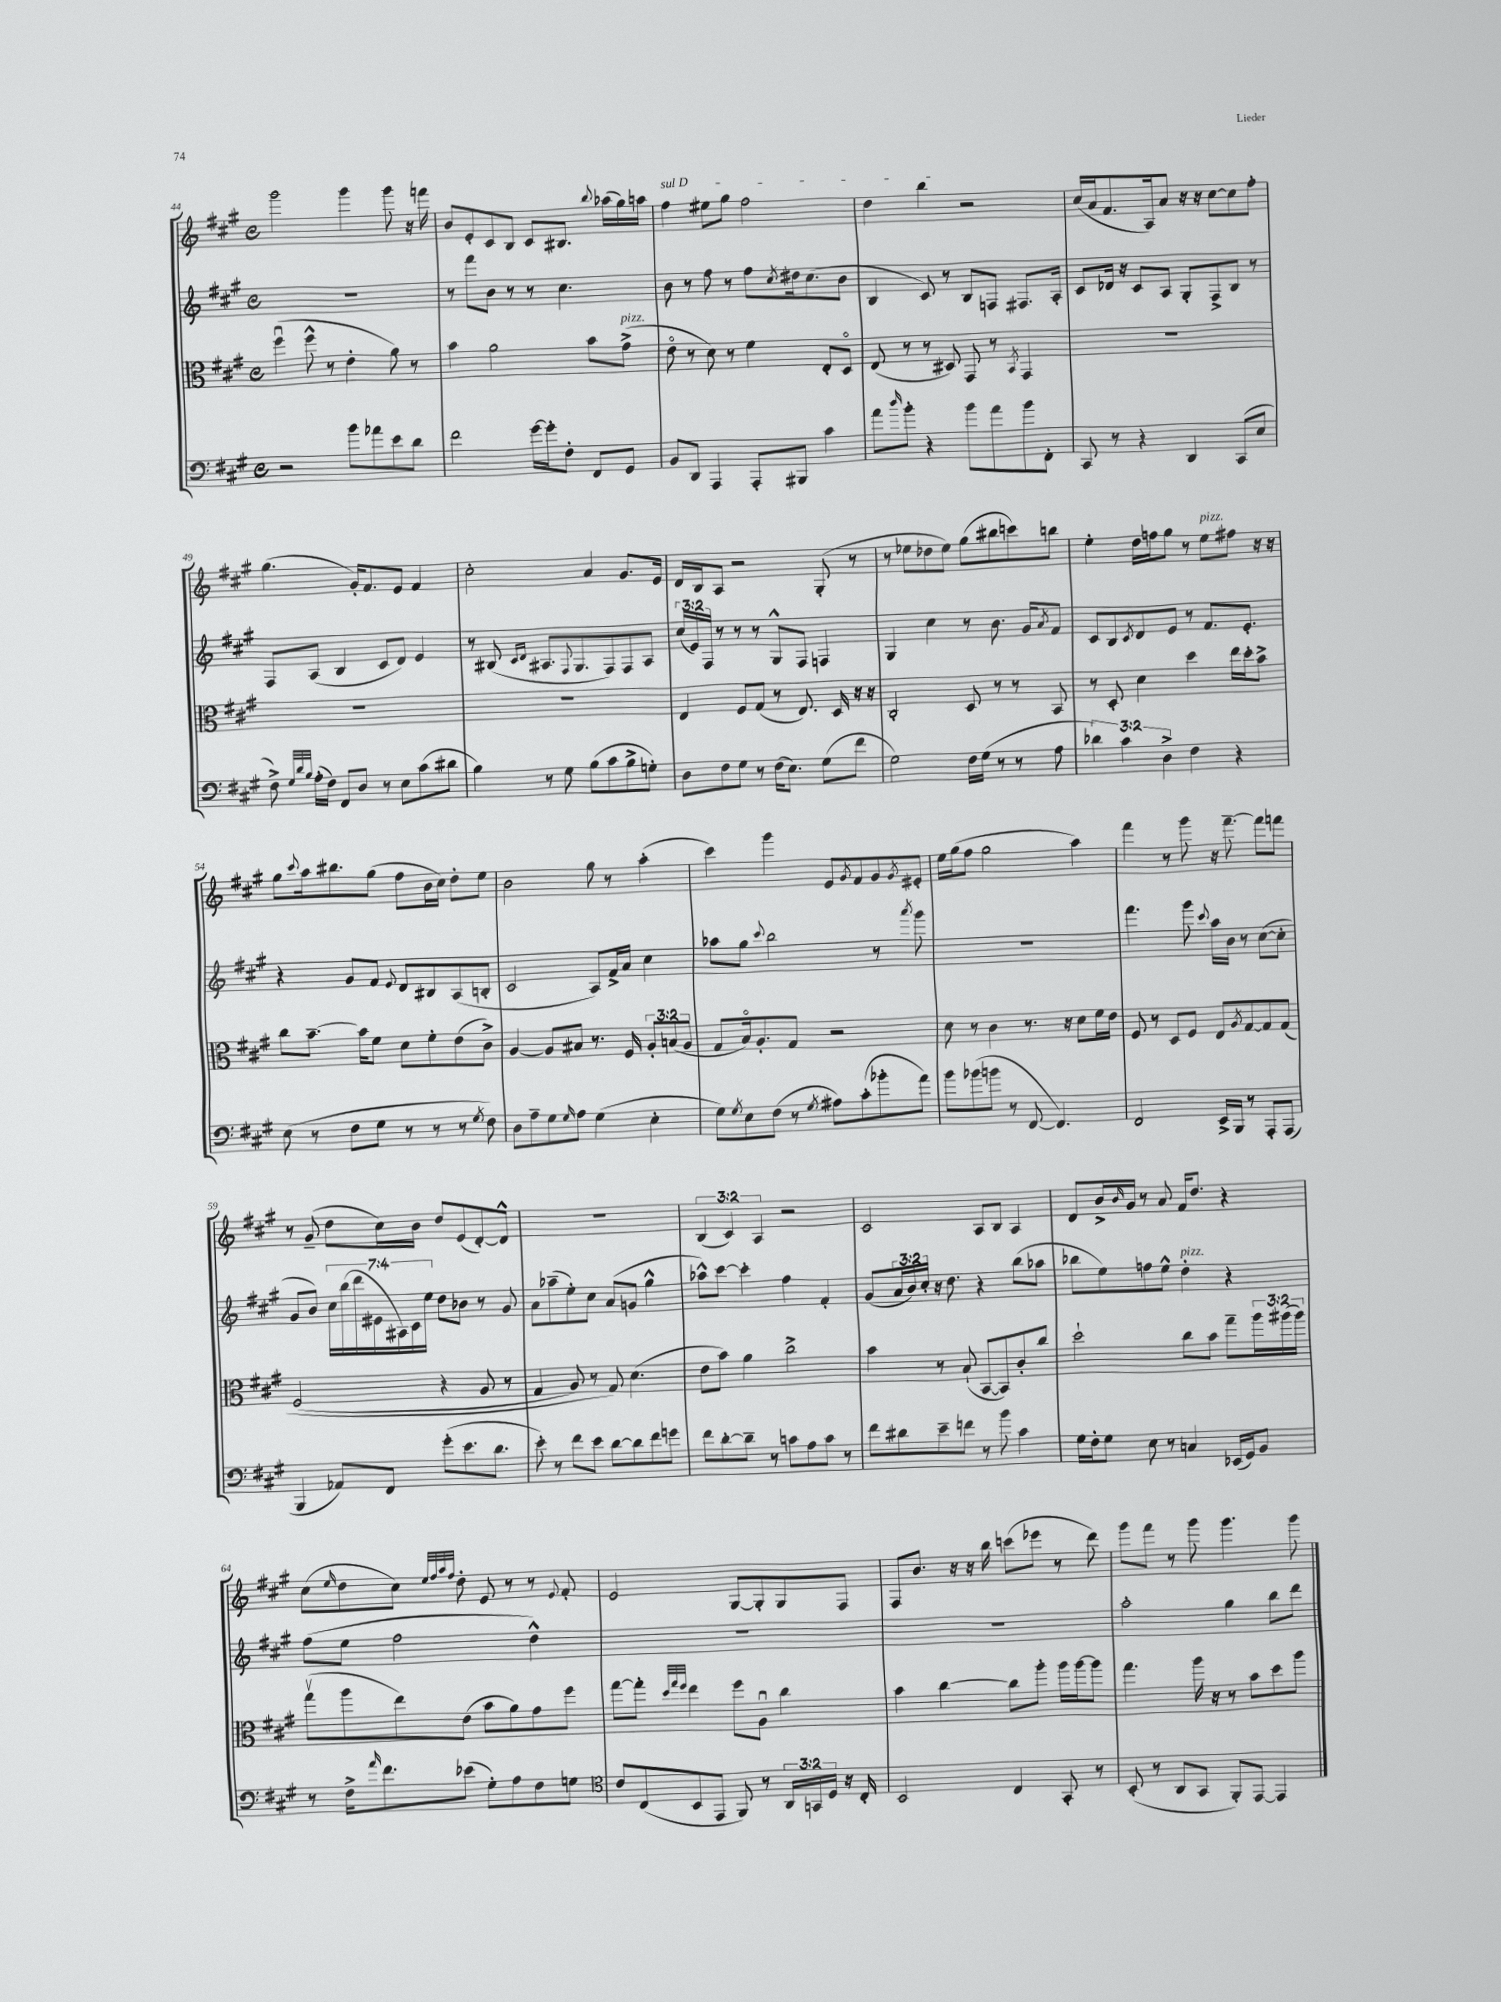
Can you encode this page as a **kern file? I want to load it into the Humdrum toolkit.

**kern	**kern	**kern	**kern
*staff4	*staff3	*staff2	*staff1
*clefF4	*clefC3	*clefG2	*clefG2
*k[f#c#g#]	*k[f#c#g#]	*k[f#c#g#]	*k[f#c#g#]
*M4/4	*M4/4	*M4/4	*M4/4
*met(c)	*met(c)	*met(c)	*met(c)
2r	(4ff#u	1r	2ggg#
.	8ff#^^	.	.
.	8r	.	.
8b	4e'	.	4ggg#
8a-	.	.	.
8e	8a)	.	8ggg#
8d	8r	.	16r
.	.	.	16fff
=	=	=	=
2f#	4b	8r	8b
.	.	8fff#	8e'
.	2a	8b	8c#
.	.	8r	8B
[16g#	.	8r	8c#
16g#']	.	.	.
8F#'	.	4.cc#	8.B#
8FF#	8b	.	.
.	.	.	8qqbb
.	.	.	(16aa-
8GG#	(8g#^	.	16gg#)
.	.	.	16aa
=	=	=	=
8BB	8eo	8b	4ff#
8DD	8r	8r	.
4AAA	8d)	8ff#	8ee#
.	8r	8r	8gg#
8AAA'	4f#	8ff#	2ff#
.	.	8qcc#	.
8BBB#	.	16dd#	.
.	.	(8.cc#	.
4c#	8E'	.	.
.	8Do	8b	.
=	=	=	=
8a	(8E	4B	4dd
16qqdd	.	.	.
8b'	8r	.	.
4r	8r	8c#)	4bb
.	8D#)	8r	.
8b	8GG#	8B	2r
8a	8r	8F	.
.	8qBB	.	.
8b	4GG#	8.F#	.
8FF#'	.	.	.
.	.	16A'	.
=	=	=	=
8CC#	1r	8c#	(16cc#
.	.	.	16a
8r	.	16d-	8.f#
.	.	16r	.
4r	.	8c#	.
.	.	.	16A)
.	.	8A	8a
4DD	.	8G#'	16r
.	.	.	16r
.	.	8F#^	[8cc#
(8CC#	.	8B	8cc#]
8E	.	8r	8ff#'
=	=	=	=
8F#^)	1r	8F#	(4.gg#
32qqG#	.	.	.
32qqd	.	.	.
32qqB	.	.	.
(16A'	.	(8A	.
16F#)	.	.	.
8FF#	.	4B	.
8D	.	.	16g#')
.	.	.	8.f#
8r	.	8c#	.
8E	.	8d)	8e
(8c#	.	4e	4f#
8d#	.	.	.
=	=	=	=
4B)	1r	8r	2cc#'
.	.	(8B#	.
.	.	16qqc#	.
.	.	16qqd	.
8r	.	8.A#	.
8G#	.	.	.
.	.	8qqF#	.
.	.	8.G#	.
(8B	.	.	4a
8c#	.	8F#)	.
8B^	.	8F#	8.g#
8G')	.	8A#	.
.	.	.	16e
=	=	=	=
8D	4E	(24cc#	16d
.	.	24e)	.
.	.	.	16B
.	.	24F#	.
8F#	.	8r	8A
8G#	8F#	8r	2r
8r	(8G#	8r	.
(16F#	8r	8G#^^	.
8.E)	.	.	.
.	8.E)	8F#	.
(8G#	.	4F	(8G#'
.	16D	.	.
8f#	16r	.	8r
.	16r	.	.
=	=	=	=
2G#)	2C#'	4G#	8r
.	.	.	8ee-
.	.	4cc#	8dd-
.	.	.	8ee-)
16F#	8D	8r	(8gg#
(16G#	.	.	.
8r	8r	8.b	8bb#
8r	8r	.	8ccc)
.	.	16g#	.
.	.	8qa	.
8A	8BB	8f#	8bb
=	=	=	=
6d-)	8r	8c#	4ee'
.	8D'	8B	.
6c#	.	.	.
.	.	8qc#	.
.	4d	8d	16dd
.	.	.	16ff
6D^	.	.	.
.	.	8e	8gg#
4F#	4dd	8r	8r
.	.	8.f#	8ee
4r	16ee	.	8ff#
.	16dd'	8.e'	.
.	8b^	.	16r
.	.	.	16r
=	=	=	=
(8E	8cc#	4r	8gg#
.	.	.	8qqccc#
8r	[8.b~	.	16aa
.	.	.	8.bb#
8F#	.	8g#	.
.	16b]	.	.
8G#	8f#	8f#	(8gg#
.	.	8qqe	.
8r	8d	8d	8ff#
8r	8f#'	8B#	16b
.	.	.	16cc#)
8r	(8e	(8A	8dd'
8qG#	.	.	.
8F#)	8c#^)	8B'	8ee
=	=	=	=
8D	[4A	2c#	2b
8A~	.	.	.
8G#	8A]	.	.
16qqG#	.	.	.
8A	8B#	.	.
(4G#	8.r	8A)	8gg#
.	.	16f#^	8r
.	16F#	16a	.
4E'	12A'	4cc#	(4aa'
.	(12B	.	.
.	12A	.	.
=	=	=	=
8G#)	8G#	8aa-	4ccc#)
8qG#	.	.	.
8E	16Bo)	8gg#	.
.	8.A'	.	.
.	.	8qqccc#	.
(8F#	.	2bb	4ggg#
8r	8G#	.	.
8qG#	.	.	.
8A#)	2r	.	8e
.	.	.	8qg#
(8c#'	.	.	8f#
8b-'	.	8r	8g#
.	.	8qaaa	8qg#
8a)	.	8ggg#	8e#'
=	=	=	=
8b	8d	1r	16ee
.	.	.	(16gg#
(8b-	8r	.	8ff#
8b	4c#	.	2gg#
8r	.	.	.
[8FF#	8.r	.	.
4.FF#])	.	.	.
.	16r	.	.
.	8d	.	4aa)
.	16f#	.	.
.	16e	.	.
=	=	=	=
2FF#	8F#	4.fff#	4fff#
.	8r	.	.
.	8D	.	8r
.	8F#	8ggg#	8ggg#
.	.	8qqccc#	.
16EE^	8E	16aa	16r
16BBB	.	16b	[8.fff#~
.	8qA	.	.
8r	[8G#	8r	.
8AAA'	8G#]	([8cc#	8fff#]
(8AAA	&(8G#	8cc#']	8fff
=	=	=	=
4BBB	(2F#	8g#	8r
.	.	8b)	(8g#~
8AA-)	.	28cc#	8dd
.	.	(28bb	.
.	.	28ddd	.
.	.	28e#	.
8FF#	.	.	16cc#)
.	.	28A#)	.
.	.	28c#	.
.	.	.	16b
.	.	28ee	.
(8g#'	4r	8dd	8dd
8.e	.	8b-	(8e
.	8A	8r	[8d')
8.d	.	.	.
.	8r	8g#	8d^^]
=	=	=	=
8e')	4G#	8a	1r
8r	.	(8aa-~	.
8f#	8A)	8ee')	.
8e	8r	8cc#	.
[8d	8G#&)	(8a	.
8d]	(4.d	8g	.
8f#	.	4gg#^^	.
8g	.	.	.
=	=	=	=
8f#	8e	8aa-^^)	(6B
[8d'	8b)	[8ccc#	.
.	.	.	6c#)
8d~]	4a	4ccc#']	.
.	.	.	6A
8r	.	.	.
8c	2cc#^	4ff#	2r
8A	.	.	.
8c	.	4f#'	.
8r	.	.	.
=	=	=	=
8f#	4b	(8g#	2c#
8d#	.	24a	.
.	.	24b)	.
.	.	24cc#'	.
8e~	8r	16r	.
.	.	8.dd	.
8f	(8B`	.	.
8r	[8BB	4r	8A
8b	8BB])	.	8B
4c#	8c#'	(8bb	4A
.	8cc#	8aa-	.
=	=	=	=
16G#	2dd`	8bb-	8d
16F#'	.	.	.
8G#	.	8ee)	16b^
.	.	.	16qqb
.	.	.	16g#
8E	.	8ff	8r
8r	.	8ee^^	8a
4C	8cc#	4dd'	16f#
.	.	.	8.dd
.	8b	.	.
(16EE-	8gg#~	4r	4r
16GG#)	.	.	.
8BB	24aa	.	.
.	(24aa#	.	.
.	24aa#)	.	.
=	=	=	=
8r	(8gg#v	(8ff#	(8cc#
.	.	.	16qqee
16F#^	8aa	8ee	8dd
16qqa	.	.	.
8.f#	.	.	.
.	8ee)	2ff#	8cc#)
.	.	.	32qqee
.	.	.	32qqff#
.	.	.	32qqaa
.	.	.	32qqff#
(8e-	(8e	.	8dd'
8G#')	8b	.	8e
8A	8a)	.	8r
8F#	8g#	4dd^^)	8r
.	.	.	8qqe
8G	8ff#	.	8f#'
=	=	=	=
*clefC4	*	*	*
8c#	[8gg#	1r	2e
(8C#	8gg#']	.	.
.	32qqdd	.	.
.	32qqgg#	.	.
.	32qqff#	.	.
8BB	4ee	.	.
8EE	.	.	.
8FF#)	8ff#	.	[8G#
8r	8Au	.	8G#']
24AA	4cc#	.	8G#
24GG	.	.	.
24D	.	.	.
16r	.	.	8F#
16C#'	.	.	.
=	=	=	=
2BB	4b	1r	8F#
.	.	.	8.b
.	[4cc#	.	.
.	.	.	16r
.	.	.	16r
.	.	.	16bb
4C#	8cc#]	.	(8ccc
.	8aa'	.	8eee-
8GG#'	16aa	.	8r
.	[16aa	.	.
8r	8aa]	.	8ddd)
=	=	=	=
(8BB'	4.gg#	2aa'	8ggg#
8r	.	.	8fff#
8AA	.	.	8r
8GG#	16aa	.	8ggg#
.	16r	.	.
8FF#')	8r	4gg#	4.ggg#
[8EE	8b	.	.
4EE]	8dd	8bb	.
.	8aa	8ddd	8ggg#
==	==	==	==
*-	*-	*-	*-
